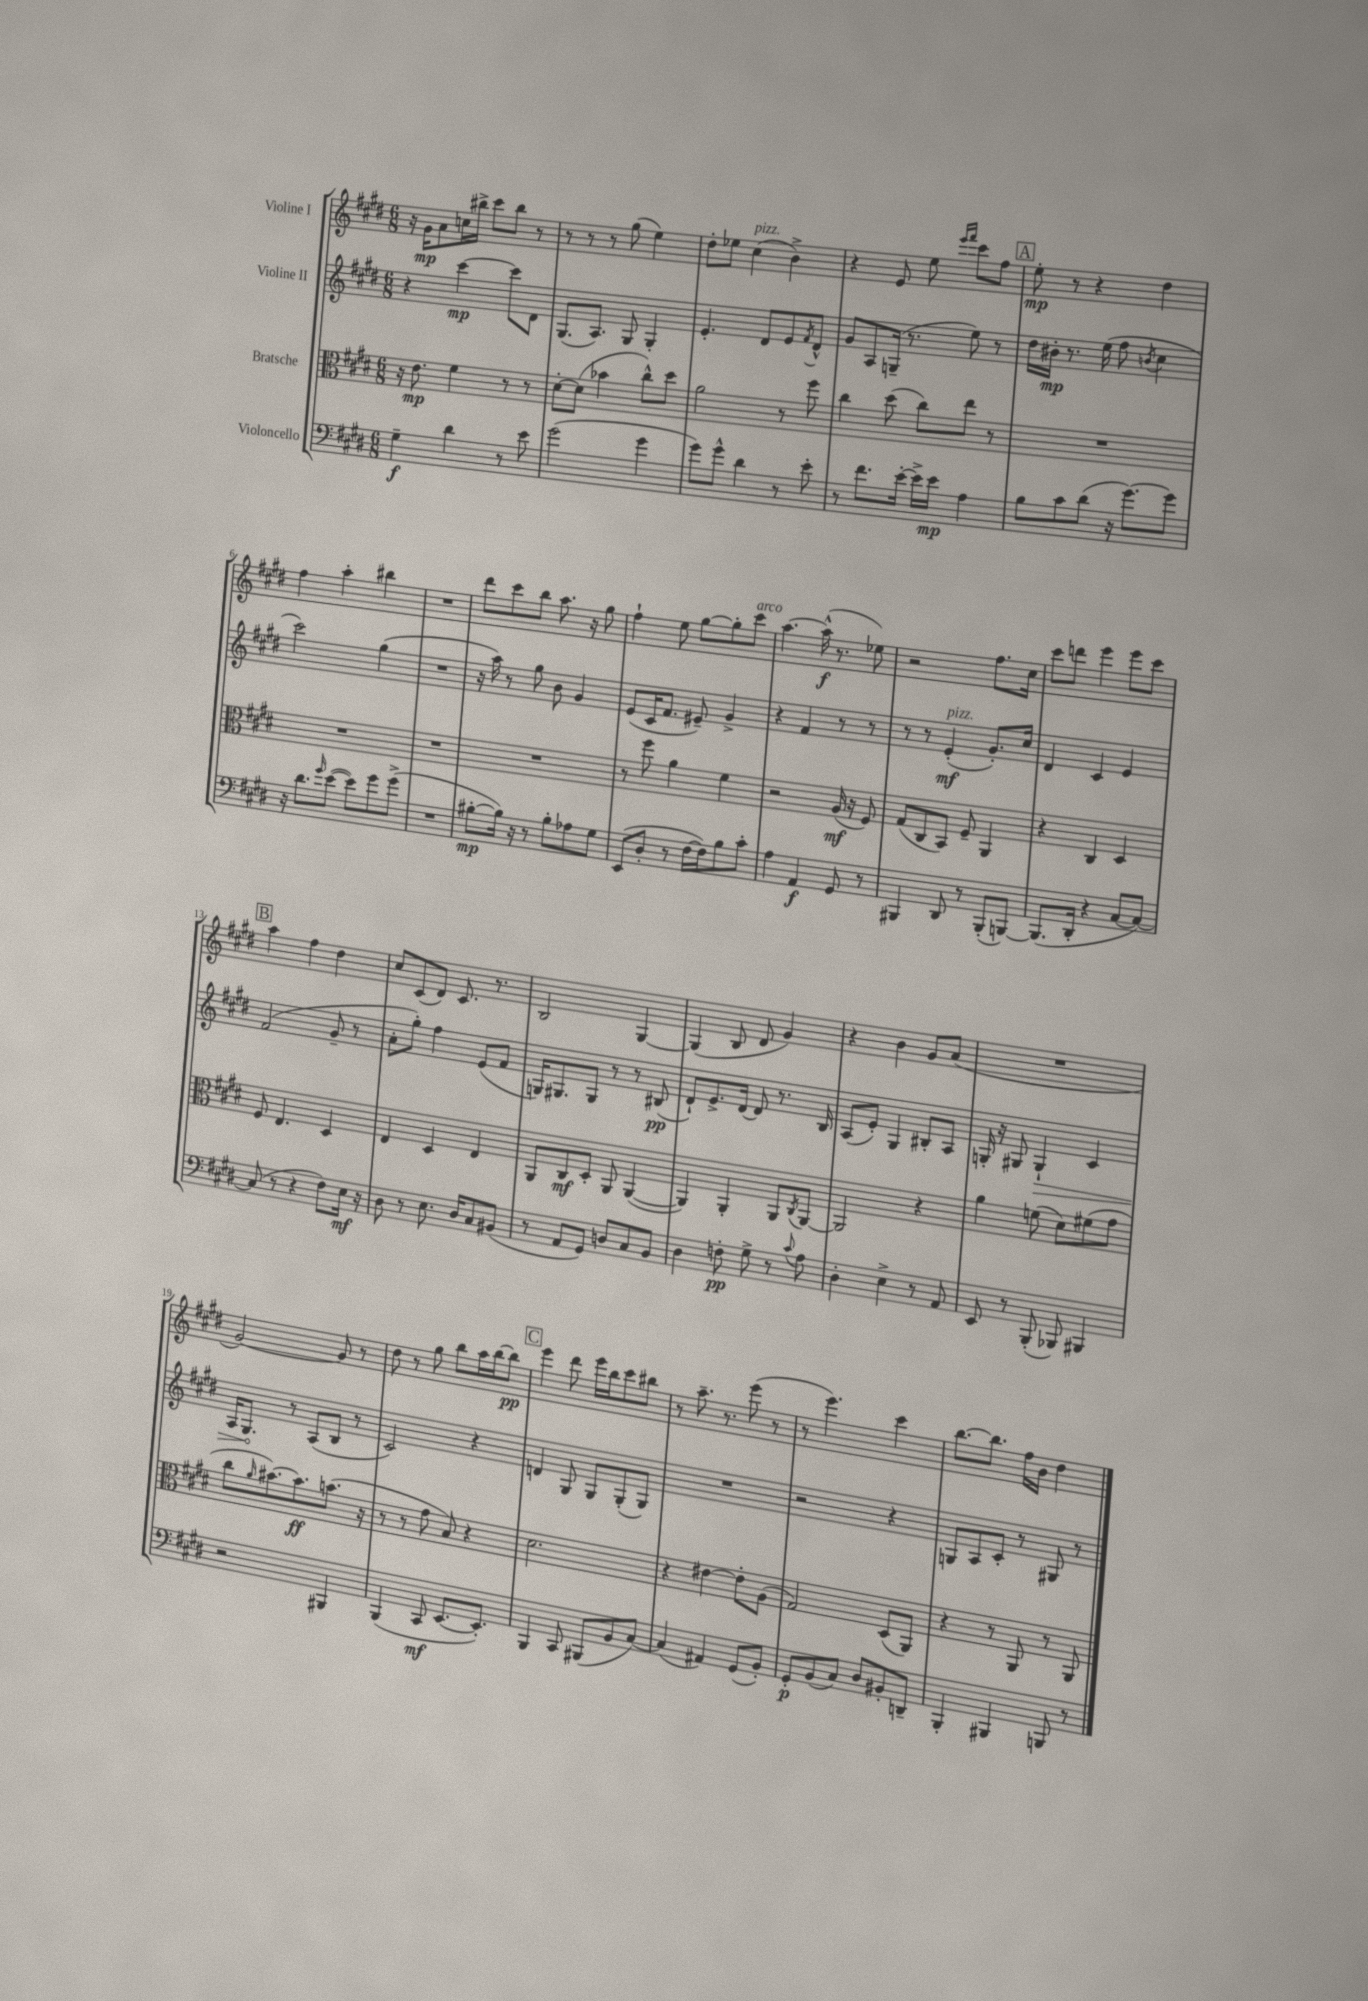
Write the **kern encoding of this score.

**kern	**dynam	**kern	**dynam	**kern	**dynam	**kern	**dynam
*part4	*part4	*part3	*part3	*part2	*part2	*part1	*part1
*staff4	*staff4	*staff3	*staff3	*staff2	*staff2	*staff1	*staff1
*I"Violoncello	*	*I"Bratsche	*	*I"Violine II	*	*I"Violine I	*
*clefF4	*	*clefC3	*	*clefG2	*	*clefG2	*
*k[f#c#g#d#]	*	*k[f#c#g#d#]	*	*k[f#c#g#d#]	*	*k[f#c#g#d#]	*
*M6/8	*	*M6/8	*	*M6/8	*	*M6/8	*
=1	=1	=1	=1	=1	=1	=1	=1
4G#~\	f	16r	.	4r	.	16r	.
.	.	8.e\	mp	.	.	16g#\KL	mp
.	.	.	.	.	.	8a\	.
4d#\	.	4f#\	.	[4ccc#\	mp	16ccn\L	.
.	.	.	.	.	.	16bb#X^\JJ	.
.	.	.	.	.	.	8ccc#\L	.
8r	.	8r	.	8ccc#\L]	.	8bb#\J	.
8e\	.	8r	.	8d#\J	.	8r	.
=2	=2	=2	=2	=2	=2	=2	=2
(2g#\	.	[8d#'\L	.	(8.G#/L	.	8r	.
.	.	(8d#\J]	.	.	.	8r	.
.	.	.	.	8.A/J)	.	.	.
.	.	4b-X\	.	.	.	8r	.
.	.	.	.	8G#/	.	(8gg#\	.
4g#\	.	8cc#^^\L)	.	4G#'/	.	4ee\)	.
.	.	8dd#\J	.	.	.	.	.
=3	=3	=3	=3	=3	=3	=3	=3
8g#\L)	.	2a\	.	4.e'/	.	8dd#'\L	.
8g#^^\J	.	.	.	.	.	8ee-X\J	.
!	!	!	!	!	!	!LO:TX:a:i:t=pizz.	!
4d#\	.	.	.	.	.	(4cc#\	.
.	.	.	.	8d#/L	.	.	.
8r	.	8r	.	8e/	.	4b^\)	.
.	.	.	.	8qf#/	.	.	.
8e'\	.	8ff#\	.	8d#^^/J	.	.	.
=4	=4	=4	=4	=4	=4	=4	=4
8r	.	4cc#\	.	8g#/L	.	4r	.
8.f#\L	.	.	.	8A/	.	.	.
.	.	(8dd#\	.	(16Gn~/Jk	.	8e/	.
[16e'\Jk	.	.	.	8.r	.	.	.
16e^\LL]	.	8cc#\L)	.	.	.	8ee\	.
16e\JJ	mp	.	.	.	.	.	.
.	.	.	.	.	.	16qqeee/LL	.
.	.	.	.	.	.	16qqfff#/JJ	.
4A\	.	8ee\J	.	8ee\)	.	8ccc#\L	.
.	.	8r	.	8r	.	8ff#\J	.
!!LO:REH:place=s1:t=A
=5	=5	=5	=5	=5	=5	=5	=5
8B\L	.	2.r	.	16dd#\LL	.	8ee'\	mp
.	.	.	.	16b#X'\JJ	mp	.	.
8c#\	.	.	.	8.r	.	8r	.
(8d#\J	.	.	.	.	.	4r	.
.	.	.	.	(16ee\	.	.	.
16r	.	.	.	8ff#\	.	.	.
[8.g#\L)	.	.	.	.	.	.	.
.	.	.	.	8qbn/	.	.	.
.	.	.	.	4cc#\	.	4dd#\	.
8g#\J]	.	.	.	.	.	.	.
!!LO:LB:g=z
=6	=6	=6	=6	=6	=6	=6	=6
16r	.	2.r	.	2ccc#\)	.	4ff#\	.
8.d#\L	.	.	.	.	.	.	.
16qqg#/	.	.	.	.	.	.	.
([8e\J	.	.	.	.	.	4aa'\	.
8e\L])	.	.	.	.	.	.	.
8g#\	.	.	.	(4gg#\	.	4bb#X\	.
(8g#^\J	.	.	.	.	.	.	.
=7	=7	=7	=7	=7	=7	=7	=7
2.r	.	2.r	.	2.r	.	2.r	.
=8	=8	=8	=8	=8	=8	=8	=8
[8B#X'\L	mp	2.r	.	16r	.	8ddd#\L	.
.	.	.	.	16aa\)	.	.	.
16B#\Jk])	.	.	.	8r	.	8ccc#\	.
16r	.	.	.	.	.	.	.
8r	.	.	.	8gg#\	.	8bb\J	.
8B#'\L	.	.	.	8b\	.	8.aa\	.
8A-X\	.	.	.	4g#/	.	.	.
.	.	.	.	.	.	16r	.
8G#\J	.	.	.	.	.	8gg#\	.
=9	=9	=9	=9	=9	=9	=9	=9
(8EE/L	.	8r	.	(8e/L	.	4ff#`\	.
8D#'/J	.	8ff#\	.	16c#/K	.	.	.
.	.	.	.	8.f#/J	.	.	.
8r	.	4a\	.	.	.	8ee\	.
[16F#\LL	.	.	.	8e#X~/)	.	[8gg#\L	.
16F#\J])	.	.	.	.	.	.	.
8B\	.	4f#\	.	4g#^/	.	8gg#'\]	.
!	!	!	!	!	!	!LO:TX:a:i:t=arco	!
8c#'\J	.	.	.	.	.	8ccc#\J	.
=10	=10	=10	=10	=10	=10	=10	=10
4A\	.	2r	.	4r	.	[4.aa\	.
4AA/	f	.	.	4f#/	.	.	.
.	.	.	.	.	.	(16aa^^\]	f
.	.	.	.	.	.	8.r	.
8GG#/	.	(16A/	mf	8r	.	.	.
.	.	16r	.	.	.	.	.
8r	.	8F#/)	.	8r	.	8ee-X\)	.
=11	=11	=11	=11	=11	=11	=11	=11
4BBB#X/	.	(8G#/L	.	8r	.	2r	.
.	.	8C#/	.	8r	.	.	.
!	!	!	!	!LO:TX:a:i:t=pizz.	!	!	!
8DD#/	.	8BB/J)	.	(4e'/	mf	.	.
8r	.	8F#~/	.	.	.	.	.
(8BBB#'/L	.	4AA/	.	8.g#'/L)	.	8.ff#\L	.
[8BBBn/J)	.	.	.	.	.	.	.
.	.	.	.	16cc#/Jk	.	16cc#\Jk	.
=12	=12	=12	=12	=12	=12	=12	=12
(8.BBB/L]	.	4r	.	4d#/	.	8ccc#\L	.
.	.	.	.	.	.	8dddn\J	.
16DD#'/Jk	.	.	.	.	.	.	.
4r	.	4C#/	.	4c#/	.	4eee\	.
[8C#/L	.	4D#/	.	4e/	.	8eee\L	.
8C#/J_)	.	.	.	.	.	8ccc#\J	.
!!LO:LB:g=z
!!LO:REH:place=s1:t=B
=13	=13	=13	=13	=13	=13	=13	=13
(8C#/]	.	8F#/	.	(2f#/	.	4aa\	.
8r	.	4.E/	.	.	.	.	.
4r	.	.	.	.	.	4ff#\	.
8F#\L)	.	4D#/	.	8g#~/	.	4dd#\	.
16E\Jk	mf	.	.	8r	.	.	.
16r	.	.	.	.	.	.	.
=14	=14	=14	=14	=14	=14	=14	=14
8D#\	.	4E/	.	8a'\L	.	8cc#/L	.
8r	.	.	.	8gg#'\J)	.	(8c#/	.
8.E\	.	4D#/	.	4ff#\	.	8d#/J)	.
.	.	.	.	.	.	8.c#/	.
16D#/KL	.	.	.	.	.	.	.
8C#/	.	4E/	.	(8e/L	.	.	.
.	.	.	.	.	.	8.r	.
(8BB#X/J	.	.	.	8f#/J	.	.	.
=15	=15	=15	=15	=15	=15	=15	=15
8r	.	8AA/L	.	16Gn/KL)	.	2B/	.
.	.	.	.	8.G#X/	.	.	.
8AA/L	.	8C#/	mf	.	.	.	.
8GG#/J)	.	8D#'/J	.	8G#/J	.	.	.
8Dn/L	.	8AA/	.	8r	.	.	.
8C#/	.	([4AA/	.	8r	.	[4G#/	.
8BB/J	.	.	.	(8B#X/	pp	.	.
=16	=16	=16	=16	=16	=16	=16	=16
4D#\	.	4AA/])	.	8d#`/L)	.	(4G#/]	.
.	.	.	.	8.e^/	.	.	.
8Fn'\	pp	4AA'/	.	.	.	8B/	.
.	.	.	.	[16d#/Jk	.	.	.
8G#^\	.	.	.	8d#/]	.	8d#/	.
8r	.	8AA/L	.	8.r	.	4g#/)	.
8qqc#/	.	8qC#/	.	.	.	.	.
8A\	.	[8AA/J	.	.	.	.	.
.	.	.	.	16B/	.	.	.
=17	=17	=17	=17	=17	=17	=17	=17
4D#'\	.	2AA/]	.	(8A/L	.	4r	.
.	.	.	.	8e'/J)	.	.	.
4E^\	.	.	.	4G#/	.	4b\	.
8r	.	4r	.	8B#X'/L	.	8g#/L	.
8AA/	.	.	.	8A/J	.	(8a/J	.
=18	=18	=18	=18	=18	=18	=18	=18
8EE/	.	4a\	.	16Gn'/	.	2.r	.
.	.	.	.	16r	.	.	.
8r	.	.	.	8G#X/	.	.	.
!	!	!	!	!	!LO:HP:b	!	!
(8BBB'/	.	(8fn\	.	4G#`/	>	.	.
8BBB-X/)	.	8d#\L)	.	.	.	.	.
4BBB#X/	.	(8f#X\	.	4c#/	.	.	.
.	.	8g#\J	.	.	.	.	.
!!LO:LB:g=z
=19	=19	=19	=19	=19	=19	=19	=19
2r	.	8cc#\L	.	16A/KL	.	[2g#/)	.
.	.	.	.	8.G#/J	.	.	.
.	.	16qqa/	.	.	.	.	.
.	.	[8.b#X\)	.	.	.	.	.
.	.	.	.	8r	]	.	.
.	.	8.b#\]	ff	.	.	.	.
.	.	.	.	(8A/L	.	.	.
4BBB#X/	.	(8.bn\J	.	8B/J	.	8g#/]	.
.	.	.	.	8r	.	8r	.
.	.	16r	.	.	.	.	.
=20	=20	=20	=20	=20	=20	=20	=20
(4BBB/	.	8r	.	2c#/)	.	8dd#\	.
.	.	8r	.	.	.	8r	.
8CC#/	mf	8g#\	.	.	.	8gg#\	.
[8.EE/L	.	8B/)	.	.	.	8bb\L	.
.	.	4r	.	4r	.	16aa\L	.
8.EE'/J])	.	.	.	.	.	[16bb\J	.
.	.	.	.	.	.	8bb\J]	pp
!!LO:REH:place=s1:t=C
=21	=21	=21	=21	=21	=21	=21	=21
4BBB/	.	2.d#\	.	4dn/	.	4eee\	.
8CC#/	.	.	.	8G#/	.	8ddd#\	.
(8BBB#X/L	.	.	.	8G#/L	.	16eee\LL	.
.	.	.	.	.	.	16bb\J	.
8BB/	.	.	.	(8G#'/	.	8ccc#\	.
[8C#/J)	.	.	.	8G#/J)	.	8bb#X\J	.
=22	=22	=22	=22	=22	=22	=22	=22
(4C#/]	.	4r	.	2.r	.	8r	.
.	.	.	.	.	.	8.aa~\	.
4AA#X/)	.	[4e#X\	.	.	.	.	.
.	.	.	.	.	.	8.r	.
(8GG#/L	.	8e#'\L]	.	.	.	(8eee\	.
8BB'/J)	.	(8A\J	.	.	.	8r	.
=23	=23	=23	=23	=23	=23	=23	=23
8GG#'/L	p	2G#/)	.	2r	.	8r	.
(8BB/	.	.	.	.	.	4.eee\)	.
8C#/J)	.	.	.	.	.	.	.
8D#/L	.	.	.	.	.	.	.
8BB#X'/	.	(8D#/L	.	4r	.	4ccc#\	.
8DDn~/J	.	8AA/J)	.	.	.	.	.
=24	=24	=24	=24	=24	=24	=24	=24
4BBB'/	.	4r	.	8Gn/L	.	[8.bb\L	.
.	.	.	.	8A/	.	.	.
.	.	.	.	.	.	8.bb\J]	.
4BBB#X/	.	8r	.	8c#'/J	.	.	.
.	.	8AA/	.	8r	.	16ff#\LL	.
.	.	.	.	.	.	16b\JJ	.
8BBBn/	.	8r	.	8G#X/	.	4dd#\	.
8r	.	8AA/	.	8r	.	.	.
==	==	==	==	==	==	==	==
*-	*-	*-	*-	*-	*-	*-	*-
